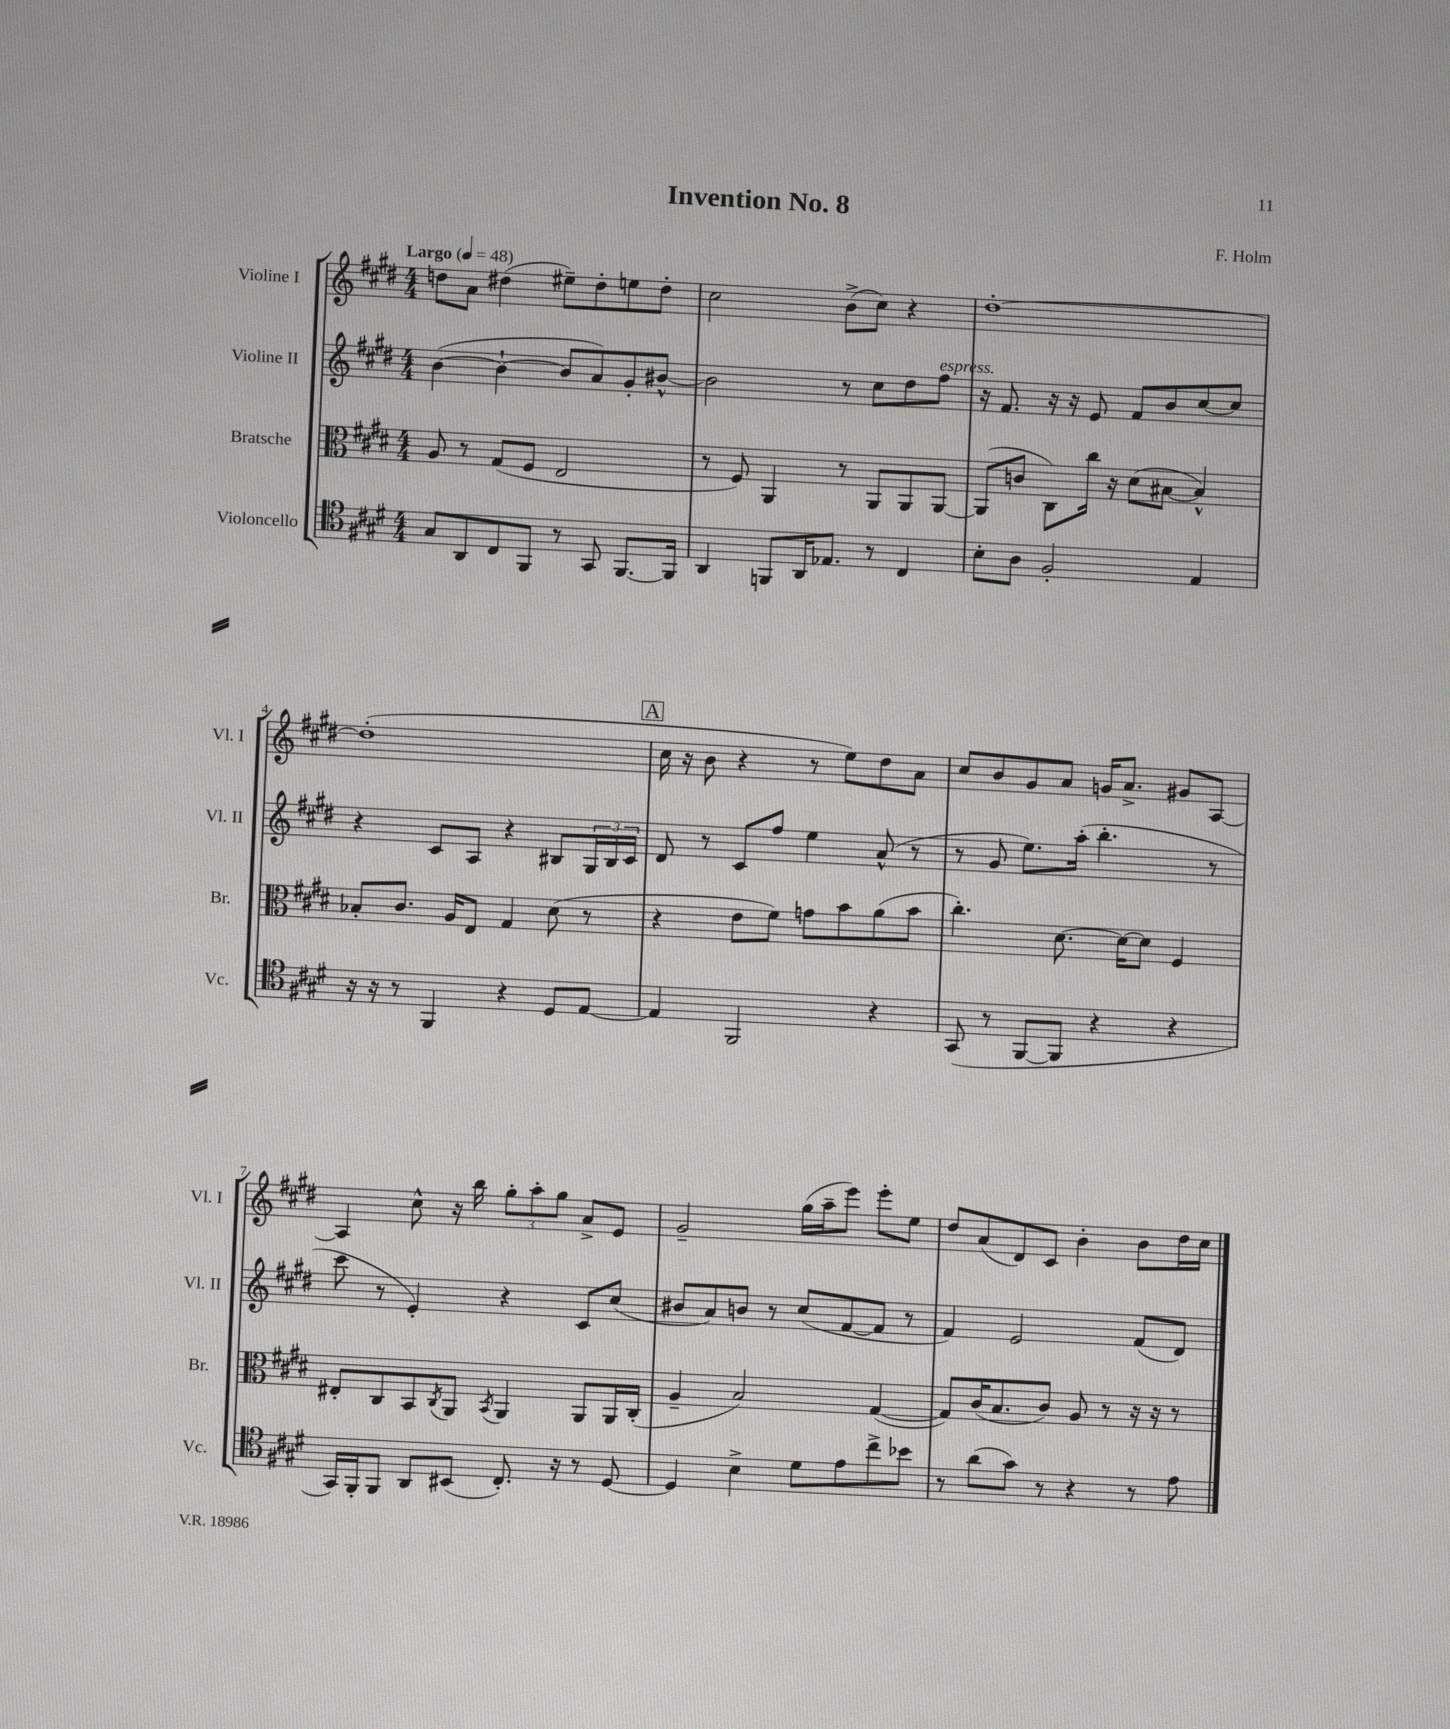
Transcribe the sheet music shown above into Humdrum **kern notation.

**kern	**kern	**kern	**kern
*part4	*part3	*part2	*part1
*staff4	*staff3	*staff2	*staff1
*I"Violoncello	*I"Bratsche	*I"Violine II	*I"Violine I
*I'Vc.	*I'Br.	*I'Vl. II	*I'Vl. I
*clefC4	*clefC3	*clefG2	*clefG2
*k[f#c#g#d#]	*k[f#c#g#d#]	*k[f#c#g#d#]	*k[f#c#g#d#]
*M4/4	*M4/4	*M4/4	*M4/4
*MM48	*MM48	*MM48	*MM48
=1	=1	=1	=1
!	!	!	!LO:TX:a:B:t=Largo
8G#/L	8A/	([4b\	8ddn\L
8AA/	8r	.	8a\J
8C#/	(8G#/L	4b`\_	(4dd#X\
8FF#/J	8F#/J	.	.
8r	2E/	8b/L]	8ee#X~\L)
8GG#/	.	8a/)	8dd#'\
[8.FF#/L	.	8g#'/	8een\
.	.	[8b#X^^/J	8dd#'\J
16FF#/Jk]	.	.	.
=2	=2	=2	=2
4AA/	8r	2b#\]	2cc#\
.	8F#/)	.	.
8FFn/L	4AA/	.	.
16AA/K	.	.	.
8.E-X/J	.	.	.
.	8r	8r	(8b^\L
8r	8AA/L	8cc#\L	8cc#\J)
4C#/	8AA/	8dd#\	4r
!	!	!LO:TX:a:i:t=espress.	!
.	[8AA/J	8ff#\J	.
=3	=3	=3	=3
8B'\L	(8AA/L]	16r	[1dd#'
.	.	8.f#/	.
8A\J	8cn/J	.	.
2F#'/	8C#\L)	16r	.
.	.	16r	.
.	16cc#\Jk	8e/	.
.	16r	.	.
.	(8d#\L	8f#/L	.
.	[8B#X\J	8b/	.
4E/	4B#^^/])	[8cc#/	.
.	.	8cc#/J]	.
!!LO:LB:g=z
=4	=4	=4	=4
16r	8B-X'/L	4r	(1dd#']
16r	.	.	.
8r	8.c#/J	.	.
4FF#/	.	8c#/L	.
.	16A/KL	.	.
.	8E/J	8A/J	.
4r	4G#/	4r	.
8D#/L	(8d#\	8B#X/L	.
[8E/J	8r	24G#/L	.
.	.	24B#/	.
.	.	24c#/JJ	.
!!LO:REH:place=s1:t=A
=5	=5	=5	=5
4E/]	4r	8d#/	16cc#\
.	.	.	16r
.	.	8r	8b\
2FF#/	8e\L	8c#/L	4r
.	8f#\J)	8ff#/J	.
.	8gn\L	4ee\	8r
.	8b\	.	8ee\L)
4r	(8a\	(8a^^/	8dd#\
.	8b\J	8r	8a\J
=6	=6	=6	=6
(8GG#/	4.cc#'\)	8r	8cc#/L
8r	.	8g#/	8b/
[8FF#/L	.	8.ee\L)	8g#/
8FF#/J]	[8.d#\	.	8a/J
.	.	(16aa'\Jk	.
4r	.	4.bb'\	16gn/KL
.	16d#\KL_	.	8.a^/J
.	8d#\J]	.	.
4r	4F#/	.	8g#X/L
.	.	8r	[8A/J
!!LO:LB:g=z
=7	=7	=7	=7
16GG#/LL)	8E#X'/L	8ccc#\	4A/]
16FF#'/J	.	.	.
8FF#/J	8C#/	8r	.
8AA/L	8BB/	4e'/)	8cc#^^\
.	8qC#/	.	.
(8BB#X/J	8AA/J	.	16r
.	.	.	16bb\
.	8qBB/	.	.
8.C#'/)	4AA/	4r	12gg#'\L
.	.	.	12aa'\
.	.	.	12gg#\J
16r	.	.	.
8r	8AA/L	8c#/L	8a^/L
[8D#/	16AA/L	(8cc#/J	8e/J
.	(16C#'/JJ	.	.
=8	=8	=8	=8
4D#/]	4A~/	8b#X/L	2g#~/
.	.	8a/)	.
4B^\	2B/)	8bn/J	.
.	.	8r	.
8d#\L	.	(8cc#/L	(16gg#\LL
.	.	.	16aa~\J
8e\	.	[8f#/	8eee\J)
8cc#^\	([4G#/	8f#/J]	8eee'\L
8b-X\J	.	8r	8ee\J
=9	=9	=9	=9
8r	8G#/L])	4f#/)	8dd#/L
(8a\L	(16c#/K	.	(8a/
.	8.B/	.	.
8g#\J)	.	2e/	8d#/)
8r	8c#/J)	.	8c#/J
4r	8A/	.	4b'\
.	8r	.	.
8r	16r	(8f#/L	8b\L
.	16r	.	.
8e\	8r	8d#/J)	16dd#\L
.	.	.	16cc#\JJ
==	==	==	==
*-	*-	*-	*-
